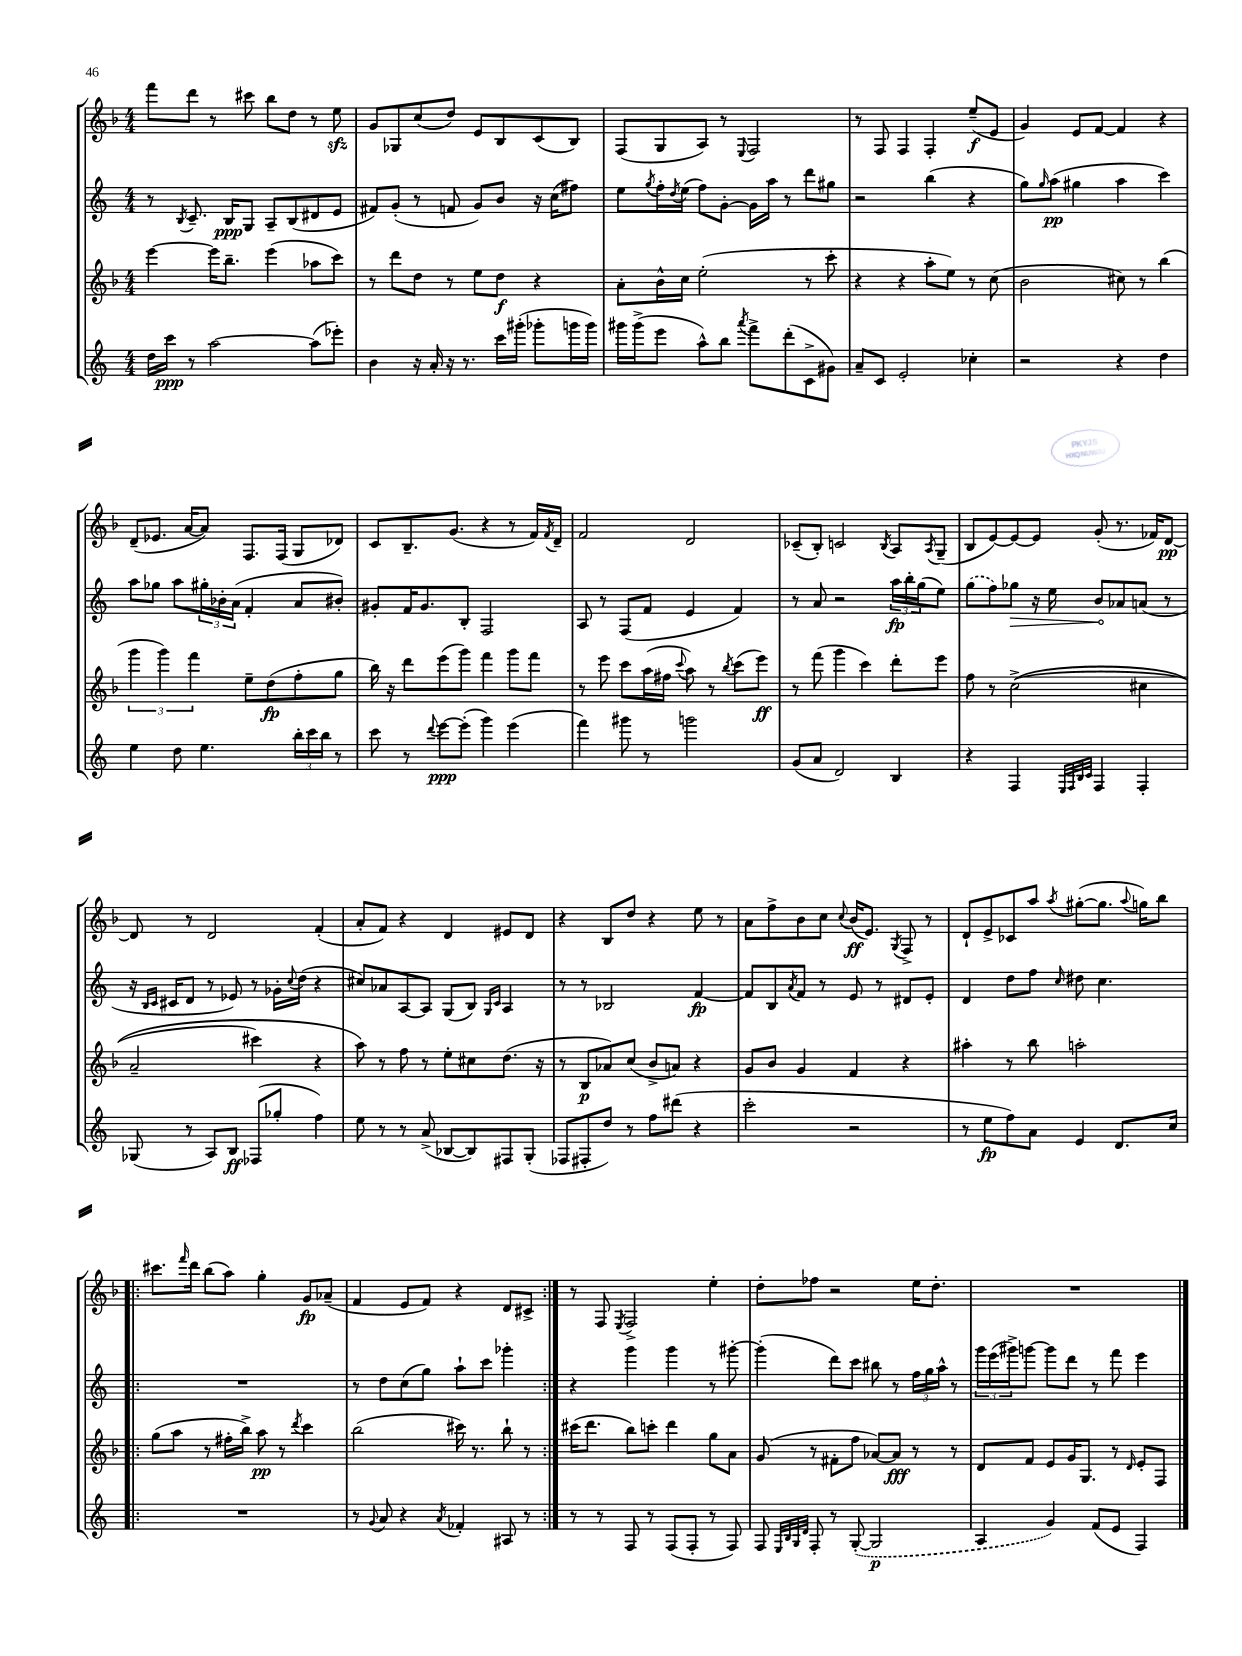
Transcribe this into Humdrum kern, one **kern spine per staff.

**kern	**dynam	**kern	**dynam	**kern	**dynam	**kern	**dynam
*part4	*part4	*part3	*part3	*part2	*part2	*part1	*part1
*staff4	*staff4	*staff3	*staff3	*staff2	*staff2	*staff1	*staff1
*clefG2	*	*clefG2	*	*clefG2	*	*clefG2	*
*k[]	*	*k[b-]	*	*k[]	*	*k[b-]	*
*M4/4	*	*M4/4	*	*M4/4	*	*M4/4	*
=62	=62	=62	=62	=62	=62	=62	=62
16dd\LL	.	[4eee\	.	8r	.	8fff\L	.
16ccc\JJ	ppp	.	.	.	.	.	.
.	.	.	.	8qB/	.	.	.
8r	.	.	.	8.c~/	.	8ddd\J	.
[2aa\	.	16eee\KL]	.	.	.	8r	.
.	.	8.bb-~\J	.	16B/KL	ppp	.	.
.	.	.	.	8G/J	.	8ccc#X\	.
.	.	(4eee\	.	8A~/L	.	8bb-\L	.
.	.	.	.	(8B/	.	8dd\J	.
(8aa\L]	.	8aa-X\L	.	8d#X/	.	8r	.
8eee-X'\J)	.	8ccc\J)	.	8e/J	.	8eezz\	.
=63	=63	=63	=63	=63	=63	=63	=63
4b\	.	8r	.	8f#X/L)	.	8g/L	.
.	.	8ddd\L	.	(8g'/J	.	8G-X/	.
16r	.	8dd\J	.	8r	.	(8cc/	.
16a'/	.	.	.	.	.	.	.
16r	.	8r	.	8fn/	.	8dd/J)	.
8.r	.	.	.	.	.	.	.
.	.	8ee\L	.	8g/L)	.	8e/L	.
16ccc\LL	.	8dd\J	f	8b/J	.	8B-/	.
(16ggg#X'\JJ	.	.	.	.	.	.	.
8ggg-X'\L	.	4r	.	16r	.	(8c/	.
.	.	.	.	(16cc\KL	.	.	.
16gggn\L	.	.	.	8ff#X\J)	.	8B-/J)	.
16ggg\JJ)	.	.	.	.	.	.	.
=64	=64	=64	=64	=64	=64	=64	=64
16ggg#X\LL	.	8a'\L	.	8ee\L	.	(8F/L	.
(16ggg#^\J	.	.	.	.	.	.	.
.	.	.	.	8qgg/	.	.	.
8eee\J	.	16b-^^\L	.	16ff'\L	.	8G/	.
.	.	.	.	8qdd/	.	.	.
.	.	16cc\JJ	.	(16ee\JJ	.	.	.
8aa^^\L)	.	(2ee'\	.	8ff\L)	.	8A/J)	.
8bb\J	.	.	.	[8g'\J	.	8r	.
8qaaa/	.	.	.	.	.	8qqE/	.
8fff^\L	.	.	.	16g\LL]	.	2F/	.
.	.	.	.	16aa\JJ	.	.	.
(8ddd'\	.	.	.	8r	.	.	.
8c^\	.	8r	.	8ddd\L	.	.	.
8g#X\J)	.	8ccc'\	.	8gg#X\J	.	.	.
=65	=65	=65	=65	=65	=65	=65	=65
8a~/L	.	4r	.	2r	.	8r	.
8c/J	.	.	.	.	.	8F/	.
2e'/	.	4r	.	.	.	4F/	.
.	.	8aa'\L	.	(4bb\	.	4F'/	.
.	.	8ee\J)	.	.	.	.	.
4cc-X'\	.	8r	.	4r	.	(8ee~/L	f
.	.	(8cc\	.	.	.	8e/J	.
=66	=66	=66	=66	=66	=66	=66	=66
2r	.	2b-\	.	8gg\L)	.	4g/)	.
.	.	.	.	16qqgg/	.	.	.
.	.	.	.	(8aa\J	pp	.	.
.	.	.	.	4gg#X\	.	8e/L	.
.	.	.	.	.	.	[8f/J	.
4r	.	8cc#X\)	.	4aa\	.	4f/]	.
.	.	8r	.	.	.	.	.
4dd\	.	(4bb-\	.	4ccc\)	.	4r	.
!!LO:LB:g=z
=67	=67	=67	=67	=67	=67	=67	=67
4ee\	.	6ggg\	.	8aa\L	.	(8d~/L	.
.	.	.	.	8gg-X\J	.	8.e-X/J	.
.	.	6ggg\)	.	.	.	.	.
8dd\	.	.	.	8aa\L	.	.	.
.	.	.	.	.	.	[16a/KL	.
.	.	6fff\	.	.	.	.	.
4.ee\	.	.	.	24gg#X'\L	.	8a/J])	.
.	.	.	.	24b-X'\	.	.	.
.	.	.	.	(24a\JJ	.	.	.
.	.	8ee~\L	.	4f'/	.	8.F/L	.
.	.	(8dd\	fp	.	.	.	.
.	.	.	.	.	.	(16F/Jk	.
24bb'\LL	.	8ff'\	.	8a/L	.	8G/L	.
24ccc\	.	.	.	.	.	.	.
24bb\JJ	.	.	.	.	.	.	.
8r	.	8gg\J	.	8b#X'/J)	.	8d-X/J)	.
=68	=68	=68	=68	=68	=68	=68	=68
8ccc\	.	16bb-\)	.	8g#X'/L	.	8c/L	.
.	.	16r	.	.	.	.	.
8r	.	8ddd\L	.	16f/K	.	8.B-~/	.
.	.	.	.	8.g#/	.	.	.
8qqddd/	.	.	.	.	.	.	.
[8eee\L	ppp	(8eee\	.	.	.	.	.
.	.	.	.	.	.	(8.g/J	.
(8eee'\J]	.	8ggg\J)	.	8B'/J	.	.	.
4ggg\)	.	4fff\	.	2F/	.	4r	.
(4eee\	.	8ggg\L	.	.	.	8r	.
.	.	8fff\J	.	.	.	16f/LL)	.
.	.	.	.	.	.	8qf/	.
.	.	.	.	.	.	16d~/JJ	.
=69	=69	=69	=69	=69	=69	=69	=69
4fff\)	.	8r	.	8A/	.	2f/	.
.	.	8eee\	.	8r	.	.	.
8ggg#X\	.	8ccc\L	.	(8F/L	.	.	.
8r	.	(16aa\L	.	8f/J	.	.	.
.	.	16ff#X\JJ	.	.	.	.	.
.	.	8qqccc/	.	.	.	.	.
2gggn\	.	8aa\)	.	4e/	.	2d/	.
.	.	8r	.	.	.	.	.
.	.	8qbb-/	.	.	.	.	.
.	.	(8ccc\L	.	4f/)	.	.	.
.	.	8eee\J)	ff	.	.	.	.
=70	=70	=70	=70	=70	=70	=70	=70
(8g/L	.	8r	.	8r	.	(8c-X~/L	.
8a/J	.	(8fff\	.	8a/	.	8B-'/J)	.
2d/)	.	4ggg\	.	2r	.	2cn/	.
.	.	4ccc\)	.	.	.	.	.
.	.	.	.	.	.	8qB-/	.
4B/	.	8ddd'\L	.	24aa\LL	fp	8A/L	.
.	.	.	.	24bb'\	.	.	.
.	.	.	.	(24gg\J	.	.	.
.	.	.	.	.	.	8qA/	.
.	.	8eee\J	.	8ee\J)	.	(8G~/J	.
=71	=71	=71	=71	=71	=71	=71	=71
4r	.	8ff\	.	(8gg\L	.	8B-/L	.
.	.	8r	.	8ff\)	.	[8e/)	.
!	!	!	!	!	!LO:HP:b	!	!
4F/	.	((2cc^\	.	8gg-X\J	>	8e/_	.
.	.	.	.	16r	.	8e/J]	.
.	.	.	.	16ee\	.	.	.
32qqE/LLL	.	.	.	.	.	.	.
32qqF/	.	.	.	.	.	.	.
32qqB/	.	.	.	.	.	.	.
32qqc/JJJ	.	.	.	.	.	.	.
4F/	.	.	.	8b/L	.	(8g'/	.
.	.	.	.	8a-X/	]	8.r	.
4F'/	.	4cc#X\	.	(8an/J	.	.	.
.	.	.	.	.	.	16f-X/KL)	.
.	.	.	.	8r	.	[8d/J	pp
!!LO:LB:g=z
=72	=72	=72	=72	=72	=72	=72	=72
(8G-X/	.	2a~/	.	16r	.	8d/]	.
.	.	.	.	16qqB/LL	.	.	.
.	.	.	.	16qqc/JJ	.	.	.
.	.	.	.	16c#X/KL	.	.	.
8r	.	.	.	8d/J	.	8r	.
8A/L)	.	.	.	8r	.	2d/	.
8B/J	ff	.	.	8e-X/)	.	.	.
(8F-X/L	.	4ccc#X\)	.	8r	.	.	.
8gg-X'/J	.	.	.	16g-X'\LL	.	.	.
.	.	.	.	8qqcc/	.	.	.
.	.	.	.	(16dd\JJ	.	.	.
4ff\)	.	4r	.	4r	.	(4f'/	.
=73	=73	=73	=73	=73	=73	=73	=73
8ee\	.	8aa\)	.	8cc#X/L)	.	8a'/L	.
8r	.	8r	.	8a-X/	.	8f/J)	.
8r	.	8ff\	.	[8A/	.	4r	.
(8a^/	.	8r	.	8A/J]	.	.	.
[8B-X/L	.	8ee'\L	.	(8G/L	.	4d/	.
8B-/])	.	8cc#X\	.	8B/J)	.	.	.
.	.	.	.	16qqG/LL	.	.	.
.	.	.	.	16qqc/JJ	.	.	.
8F#X/	.	(8.dd\J	.	4A/	.	8e#X/L	.
(8G'/J	.	.	.	.	.	8d/J	.
.	.	16r	.	.	.	.	.
=74	=74	=74	=74	=74	=74	=74	=74
8F-X/L	.	8r	.	8r	.	4r	.
8F#X'/	.	8B-/L	p	8r	.	.	.
8dd/J)	.	8a-X/)	.	2B-X/	.	8B-/L	.
8r	.	(8cc/J	.	.	.	8dd/J	.
8ff\L	.	8b-^/L	.	.	.	4r	.
(8ddd#X\J	.	8an/J)	.	.	.	.	.
4r	.	4r	.	[4f/	fp	8ee\	.
.	.	.	.	.	.	8r	.
=75	=75	=75	=75	=75	=75	=75	=75
2ccc'\	.	8g/L	.	8f/L]	.	8a\L	.
.	.	8b-/J	.	8B/	.	8ff^\	.
.	.	.	.	8qa/	.	.	.
.	.	4g/	.	8f/J	.	8b-\	.
.	.	.	.	8r	.	8cc\J	.
.	.	.	.	.	.	8qqcc/	.
2r	.	4f/	.	8e/	.	(16b-/KL	ff
.	.	.	.	.	.	8.e/J)	.
.	.	.	.	8r	.	.	.
.	.	.	.	.	.	8qG/	.
.	.	4r	.	8d#X/L	.	8F^/	.
.	.	.	.	8e'/J	.	8r	.
=76	=76	=76	=76	=76	=76	=76	=76
8r	.	4aa#X'\	.	4d/	.	8d`/L	.
8ee\L	fp	.	.	.	.	8e^/	.
8ff\)	.	8r	.	8dd\L	.	8c-X/	.
8a\J	.	8bb-\	.	8ff\J	.	8aa/J	.
.	.	.	.	16qqcc/	.	8qaa/	.
4e/	.	2aan'\	.	8dd#X\	.	([8gg#X'\L	.
.	.	.	.	4.cc\	.	8.gg#\J]	.
8.d/L	.	.	.	.	.	.	.
.	.	.	.	.	.	8qqaa/	.
.	.	.	.	.	.	16ggn\KL)	.
.	.	.	.	.	.	8bb-\J	.
16cc/Jk	.	.	.	.	.	.	.
!!LO:LB:g=z
=77!|:	=77!|:	=77!|:	=77!|:	=77!|:	=77!|:	=77!|:	=77!|:
1r	.	(8gg\L	.	1r	.	8.ccc#X\L	.
.	.	8aa\J	.	.	.	.	.
.	.	.	.	.	.	16qqfff/	.
.	.	.	.	.	.	16ddd\Jk	.
.	.	8r	.	.	.	(8bb-\L	.
.	.	16ff#X'\LL	.	.	.	8aa\J)	.
.	.	16bb-^\JJ)	.	.	.	.	.
.	.	8aa\	pp	.	.	4gg'\	.
.	.	8r	.	.	.	.	.
.	.	8qddd/	.	.	.	.	.
.	.	4ccc\	.	.	.	8g/L	fp
.	.	.	.	.	.	(8a-X~/J	.
=78	=78	=78	=78	=78	=78	=78	=78
8r	.	(2bb-\	.	8r	.	4f/	.
8qqg/	.	.	.	.	.	.	.
8a/	.	.	.	8dd\L	.	.	.
4r	.	.	.	(8cc\	.	8e/L	.
.	.	.	.	8gg\J)	.	8f/J)	.
8qa/	.	.	.	.	.	.	.
4f-X'/	.	16ccc#X\)	.	8aa`\L	.	4r	.
.	.	8.r	.	.	.	.	.
.	.	.	.	8ccc\J	.	.	.
8A#X/	.	8bb-`\	.	4ggg-X'\	.	8d/L	.
8r	.	8r	.	.	.	8c#X^/J	.
=79:|!	=79:|!	=79:|!	=79:|!	=79:|!	=79:|!	=79:|!	=79:|!
8r	.	(16ccc#X\KL	.	4r	.	8r	.
.	.	8.ddd\J	.	.	.	.	.
8r	.	.	.	.	.	8F/	.
.	.	.	.	.	.	8qE/	.
8F/	.	8bb-\L)	.	4ggg\	.	2F^/	.
8r	.	8cccn'\J	.	.	.	.	.
(8F/L	.	4ddd\	.	4ggg\	.	.	.
8F'/J	.	.	.	.	.	.	.
8r	.	8gg\L	.	8r	.	4ee'\	.
8F/)	.	8a\J	.	[8ggg#X'\	.	.	.
=80	=80	=80	=80	=80	=80	=80	=80
8F/	.	(8g/	.	(4ggg#'\]	.	8dd'\L	.
32qqE/LLL	.	.	.	.	.	.	.
32qqB/	.	.	.	.	.	.	.
32qqG/	.	.	.	.	.	.	.
32qqd/JJJ	.	.	.	.	.	.	.
8F'/	.	8r	.	.	.	8ff-X\J	.
8r	.	8f#X'\L	.	8ddd\L)	.	2r	.
([8G'/	.	8ff\J	.	8ccc\J	.	.	.
2G/]	p	[8a-X/L)	.	8bb#X\	.	.	.
.	.	8a-/J]	fff	8r	.	.	.
.	.	8r	.	24ff\LL	.	16ee\KL	.
.	.	.	.	24gg\	.	.	.
.	.	.	.	.	.	8.dd'\J	.
.	.	.	.	24aa^^\JJ	.	.	.
.	.	8r	.	8r	.	.	.
=81	=81	=81	=81	=81	=81	=81	=81
4A/	.	8d/L	.	24ggg\LL	.	1r	.
.	.	.	.	(24eee\	.	.	.
.	.	.	.	24ggg#X^\J)	.	.	.
.	.	8f/J	.	[8gggn\J	.	.	.
4g/)	.	8e/L	.	8ggg\L]	.	.	.
.	.	16g/K	.	8ddd\J	.	.	.
.	.	8.G/J	.	.	.	.	.
(8f/L	.	.	.	8r	.	.	.
8e/J	.	8r	.	8fff\	.	.	.
.	.	16qqd/	.	.	.	.	.
4F/)	.	8e'/L	.	4eee\	.	.	.
.	.	8F/J	.	.	.	.	.
==	==	==	==	==	==	==	==
*-	*-	*-	*-	*-	*-	*-	*-
